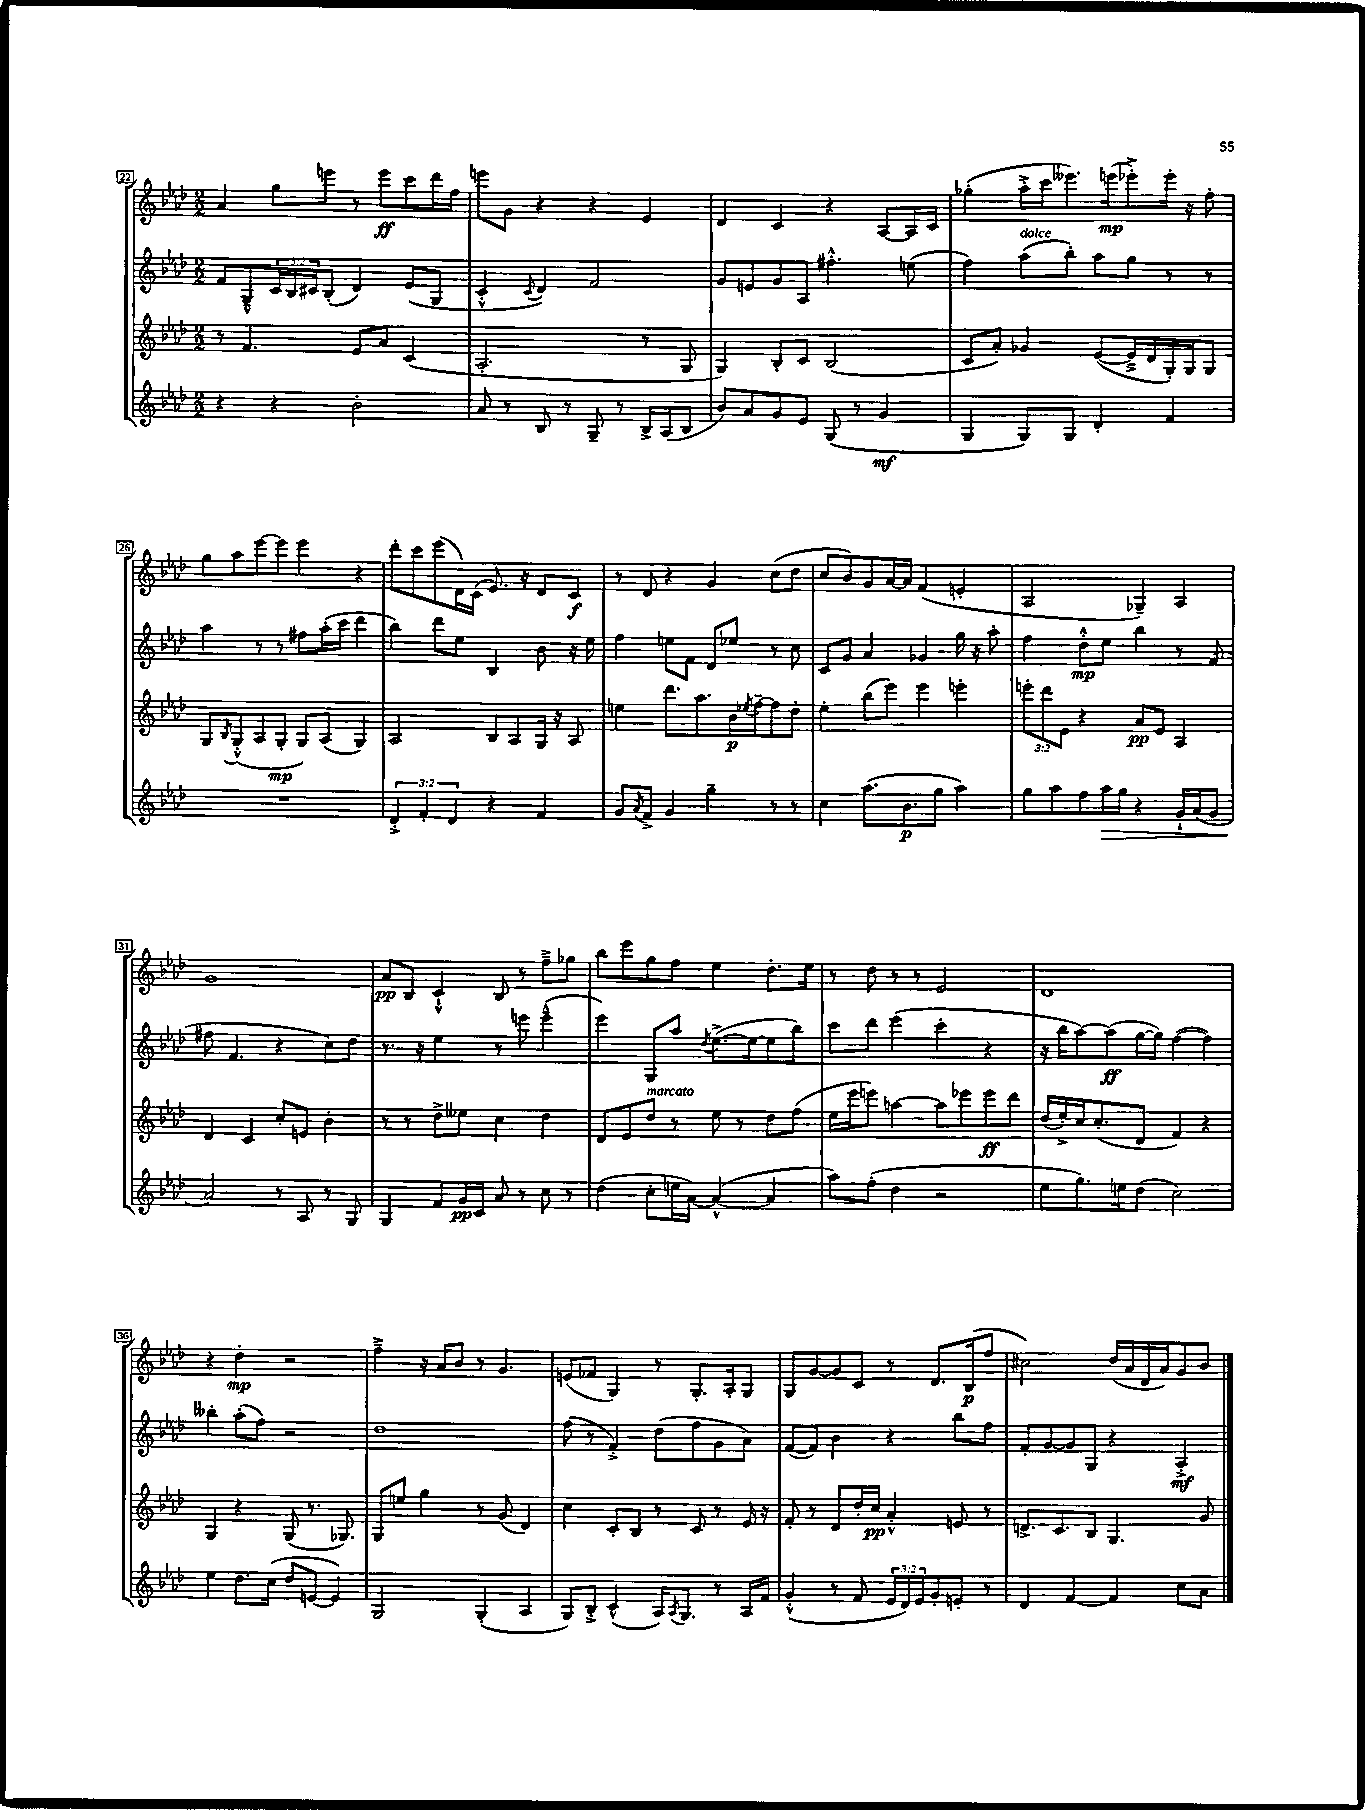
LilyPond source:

<<
\new StaffGroup <<
\new Staff = "s0" {
    \clef treble \key aes \major \numericTimeSignature \time 2/2
    aes'4 g''8 e'''8 r8 e'''8\ff c'''8 des'''16 f''16 |
    e'''8 g'8 r4 r4 ees'4 |
    des'4 c'4 r4 aes8~ aes16 c'16 |
    ges''4-.( aes''16-.-> c'''16 eeses'''8.) e'''16\mp( ees'''8-.->) ees'''16-. r16 f''8-. |
    g''8 aes''8 ees'''8~ ees'''8 ees'''4 r4 |
    des'''8-. c'''8 ees'''8( des'16) c'16( ees'8.) r16 des'8 c'8\f |
    r8 des'8 r4 g'4 c''8( des''8 |
    c''8 bes'8) g'8 aes'16~ aes'16 f'4( e'4-. |
    aes2 ges4--) aes4 |
    g'1 |
    aes'8\pp bes8 c'4-!-^ bes8 r8 f''8---> ges''8 |
    bes''8 ees'''8 g''8 f''8 ees''4 des''8.-. ees''16 |
    r8 des''8 r8 r8 ees'2 |
    des'1 |
    r4 des''4-.\mp r2 |
    f''4---> r16 aes'16 bes'8 r8 g'4. |
    e'8( fes'8 g4) r8 g8.-. aes16-. g8 |
    g8 g'8~ g'8 c'8 r8 des'8. bes16\p( f''8 |
    cis''2) des''16( aes'16 des'16 aes'16) g'8 bes'8 \bar "|." |
}
\new Staff = "s1" {
    \clef treble \key aes \major \numericTimeSignature \time 2/2 \override Staff.TupletNumber.text = #tuplet-number::calc-fraction-text
    f'8 g8---^ \tuplet 3/2 { c'16 bes16 cis'16 } bes8-.( des'4) ees'8( g8 |
    c'4-.-^ \acciaccatura { c'8 } des'4) f'2 |
    g'8 e'8 g'8 aes8 fis''4.-.-^ e''8( |
    f''4) aes''8^\markup { \italic "dolce" }( bes''8-.) aes''8 g''8 r8 r8 |
    aes''4 r8 r8 fis''8 aes''16-.( c'''16 des'''4 |
    bes''4) des'''8 ees''8 bes4 bes'8 r16 ees''16 |
    f''4 e''8 f'8 des'8 ees''8 r8 c''8 |
    c'8 g'8 aes'4 ges'4 g''16 r16 aes''8-. |
    f''4 des''8-.-^\mp ees''8 bes''4 r8 f'8( |
    fis''8 f'4. r4 c''8) des''8 |
    r8. r16 ees''4 r8 e'''8 e'''4---^( |
    ees'''4) g8 aes''8 \acciaccatura { des''8 } ees''8.~->( ees''16~ ees''8 bes''8) |
    c'''8 des'''8 ees'''4( c'''4-. r4 |
    r16 bes''16 aes''8~) aes''8\ff( g''16~ g''16) f''4~( f''4) |
    beses''4-. aes''8-.( f''8) r2 |
    des''1 |
    f''8( r8 f'4-.->) des''8( f''8 g'8 aes'8) |
    f'8~( f'8) bes'4 r4 bes''8 f''8 |
    f'8-. g'8~ g'8 g8 r4 aes4-.->\mf \bar "|." |
}
\new Staff = "s2" {
    \clef treble \key aes \major \numericTimeSignature \time 2/2 \override Staff.TupletNumber.text = #tuplet-number::calc-fraction-text
    r8 f'4. ees'8 aes'8 c'4( |
    aes2.-. r8 g8 |
    g4) bes8-. c'8 bes2( |
    c'8 aes'8-.) ges'4 ees'8~( ees'16---> des'16 g16-.) g16 g8 |
    g8 \acciaccatura { bes8 } g8-.-^( aes8 g8-.\mp g8) aes8( g4) |
    aes2 bes8 aes8 g16 r16 aes8 |
    e''4 des'''8. aes''8. bes'16\p \acciaccatura { ees''8 } f''16~-- f''8 des''8-. |
    ees''4-. bes''8( ees'''8) ees'''4 e'''4-. |
    \tuplet 3/2 { e'''8-. des'''8 ees'8 } r4 aes'8\pp ees'8 aes4 |
    des'4 c'4 c''8-. e'8 bes'4-. |
    r8 r8 des''8-> eeses''8 c''4 des''4 |
    des'8 ees'8 des''8^\markup { \italic "marcato" } r8 ees''8 r8 des''8 f''8( |
    ees''16 ees'''16 e'''8) a''4~ a''8 ees'''8 ees'''8\ff des'''8 |
    des''16( ees''16-.->) c''16 c''8.-.( des'8 f'4) r4 |
    g4 r4 g8( r8. ges8.) |
    g8 e''8 g''4 r8 g'8( des'4) |
    c''4 c'8-. bes8 r8 c'8 r8 ees'16 r16 |
    f'8-. r8 des'8 des''16-. c''16\pp aes'4-.-^ e'8 r8 |
    d'8.-> c'8. bes8 g4. g'8 \bar "|." |
}
\new Staff = "s3" {
    \clef treble \key aes \major \numericTimeSignature \time 2/2 \override Staff.TupletNumber.text = #tuplet-number::calc-fraction-text
    r4 r4 bes'2-. |
    aes'8 r8 bes8 r8 g8-- r8 bes16-> aes16( bes8 |
    bes'8) aes'8 g'8 ees'8 g8( r8 g'4\mf |
    g4 g8) g8 des'4-. f'4 |
    R1 |
    \tuplet 3/2 { des'4-.-> f'4-. des'4 } r4 f'4 |
    g'8 \acciaccatura { aes'8 } f'8-> g'4 g''4-- r8 r8 |
    c''4 aes''8.( bes'8.\p g''8 aes''4) |
    g''8 aes''8 f''8 aes''16\> g''16 r4 g'16-! aes'16( g'8 |
    aes'2\!) r8 aes8 r8 g8 |
    g4 f'8 g'16\pp c'16 aes'8 r8 c''8 r8 |
    des''4( c''8-. e''16 aes'16~) aes'4~-^( aes'4 |
    aes''8) f''8-.( des''4 r2 |
    ees''8 g''8.) e''16 des''8( c''2) |
    ees''4 des''8. c''16( des''8 e'8~ e'4) |
    g2 g4-.( aes4 |
    g8) bes8-.-> c'4-^( aes16) \acciaccatura { aes8 } g8. r8 aes16 f'16 |
    g'4-.-^( r8 f'8 \tuplet 3/2 { ees'16 des'16) ees'16 } g'8-. e'8-. r8 |
    des'4 f'4~ f'4 c''8 aes'8 \bar "|." |
}
>>
>>
\layout { \context { \Score currentBarNumber = #22 \override BarNumber.stencil = #(make-stencil-boxer 0.1 0.3 ly:text-interface::print) } }
